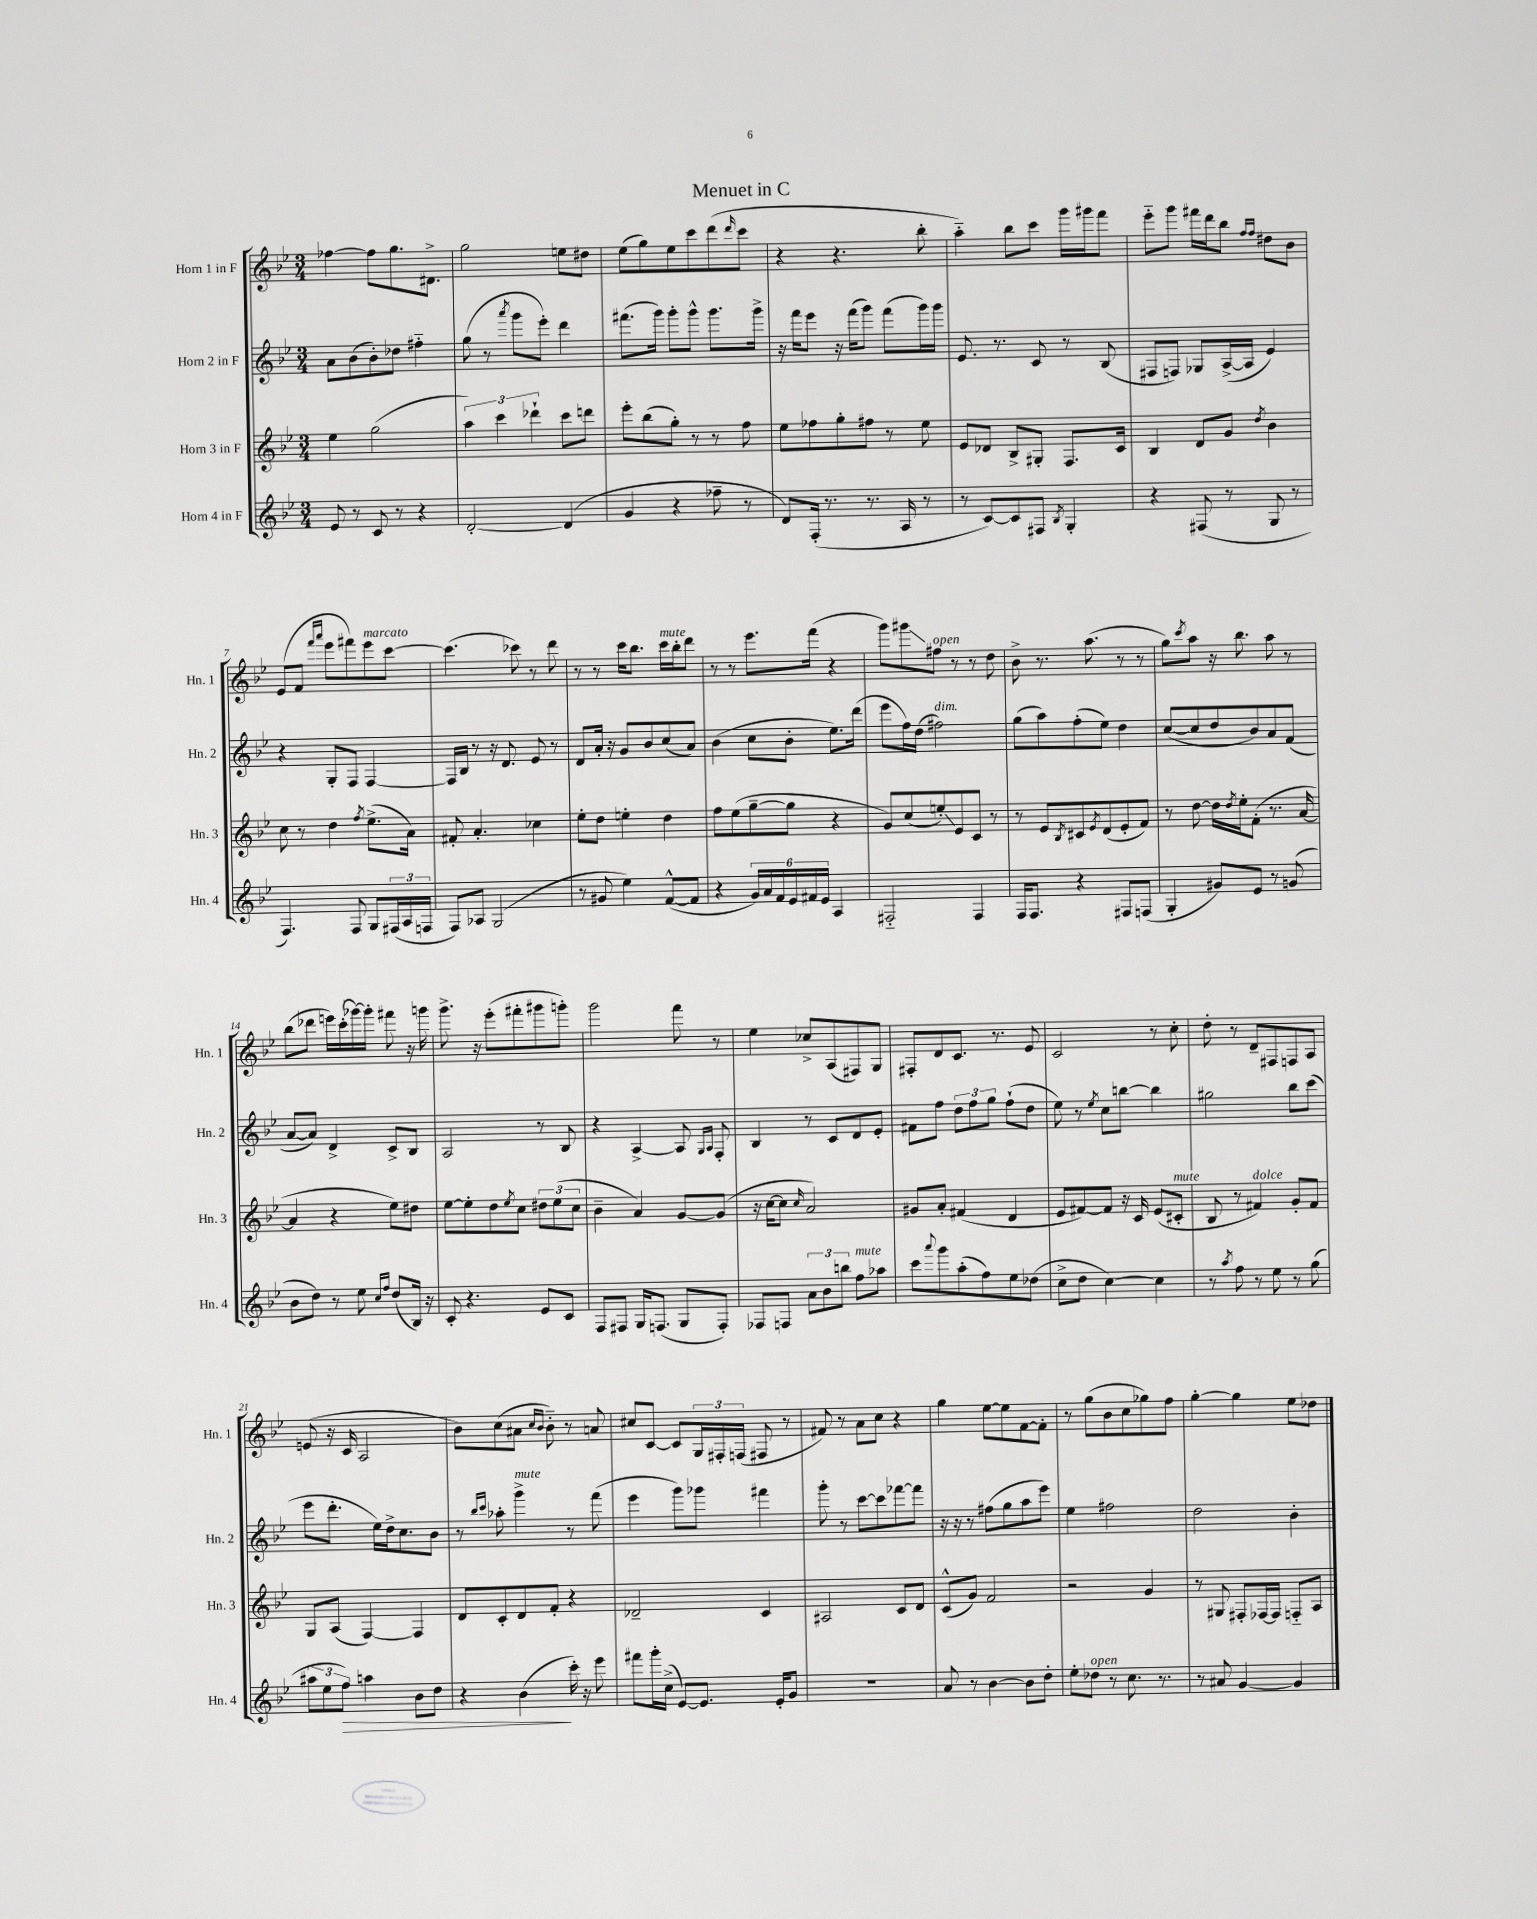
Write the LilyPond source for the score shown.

\header { title = "Menuet in C" }
<<
\new StaffGroup <<
\new Staff = "s0" \with { instrumentName = "Horn 1 in F" shortInstrumentName = "Hn. 1" } {
    \clef treble \key bes \major \numericTimeSignature \time 3/4
    fes''4~ fes''8 g''8. dis'8.-> |
    g''2 e''8 dis''8 |
    ees''8( g''8) ees''8 c'''8 d'''8( \grace { d'''16 } c'''8 |
    r4 r4. bes''8-. |
    a''4-_) bes''8 c'''8 g'''16 gis'''16 f'''8 |
    ees'''8-_ g'''8 fis'''16 d'''16 bes''8 \grace { f''16 f''16 } dis''8 bes'8 |
    ees'8( f'8 \grace { f'''16 a'''16 } ees'''8 fis'''8) ees'''8^\markup { \italic "marcato" } c'''8~ |
    c'''4.( ces'''8) r8 d'''8 |
    r8 r8 c'''16 bes''8. c'''16^\markup { \italic "mute" } bes''16-. d'''8 |
    r8 r8 ees'''8. f'''16( r4 |
    g'''8) gis'''8\glissando fis''8^\markup { \italic "open" } r8 r8 d''8 |
    bes'8-> r8. a''8.( r8 r8 |
    g''8) \acciaccatura { c'''8 } a''8 r16 bes''8. a''8 r8 |
    bes''8( des'''8 e'''16) c'''16-.( ges'''16~) ges'''16-. fis'''8 r16 g'''16 |
    g'''8.-> r16 ees'''8-.( fis'''8-. gis'''8 g'''8-.) |
    g'''2 f'''8 r8 |
    ees''4 ces''8-> a8( fis8) g8 |
    fis8-. d'8 c'8. r8. ees'8 |
    c'2 r8 c''8-. |
    d''8-. r8 d'8-- fis8 f8 a8 |
    e'8( r16 c'16 a2 |
    bes'8) c''8( ais'8 \grace { c''16 bes'16 } bes'8-_) r8 a'8 |
    cis''8 c'8~ c'8 \tuplet 3/2 { g16 fis16-. f16( } fis8 r8 |
    fis'8) r8 a'8 c''8 r4 |
    g''4 ees''8~ ees''8 f'8~ f'8-. |
    r8 g''8( bes'8 c''8 ges''8) f''8 |
    g''4~-. g''4 ees''8 des''8 \bar "|." |
}
\new Staff = "s1" \with { instrumentName = "Horn 2 in F" shortInstrumentName = "Hn. 2" } {
    \clef treble \key bes \major \numericTimeSignature \time 3/4
    a'8 bes'8( bes'8-.) des''8 fis''4-_ |
    g''8( r8 \acciaccatura { a'''8 } g'''8 ees'''8-.) d'''4 |
    fis'''8.( g'''16) g'''8-. g'''8-^ g'''8. g'''16-> |
    r16 f'''16 ees'''8 r16 f'''16( g'''8) f'''8( g'''16) g'''16 |
    ees'8. r8. c'8 r8 bes8( |
    fis8 f8) ges8 a16~->( a16 ees'4) |
    r4 g8-. f8 f4~ |
    f16 bes16 r8 r16 d'8. ees'8 r8 |
    d'8 a'16-. r16 g'8 bes'8 c''8( a'8) |
    bes'4( c''8 bes'8-. ees''8.) d'''16( |
    ees'''8 f''16) d''16( fis''2^\markup { \italic "dim." }) |
    g''8( a''8) f''8-.( ees''8) d''4 |
    c''8~( c''8 d''8 bes'8) a'8 f'8( |
    a'8~ a'8) d'4-> c'8-> bes8 |
    a2 r8 bes8 |
    r4 a4~-> a8 \grace { g16 a16 } f8-. |
    bes4 r8 c'8 d'8 ees'8-. |
    fis'8 f''8 \tuplet 3/2 { d''8 f''8 g''8 } f''8-!( d''8 |
    ees''8) r8 \acciaccatura { ees''8 } c''8 b''8~ b''4 |
    gis''2 bes''8 c'''8( |
    ees'''8 d'''8.-. ees''16) d''16-> c''8. bes'8 |
    r8 \grace { bes''16 c'''16 } aes''8-. g'''4->^\markup { \italic "mute" } r8 f'''8( |
    ees'''4 g'''8) ges'''8 fis'''4 |
    g'''8-. r8 c'''8~ c'''8 fes'''8~ fes'''8 |
    r16 r16 r8 fis''8( g''8 a''8 ees'''8) |
    ees''4 fis''2 |
    d''2 bes'4-. \bar "|." |
}
\new Staff = "s2" \with { instrumentName = "Horn 3 in F" shortInstrumentName = "Hn. 3" } {
    \clef treble \key bes \major \numericTimeSignature \time 3/4
    ees''4 g''2( |
    \tuplet 3/2 { a''4) c'''4 des'''4-! } c'''8 d'''8 |
    ees'''8-. bes''8( g''8-.) r8 r8 f''8 |
    ees''8 fes''8 g''8-. fis''8 r8 ees''8 |
    ees'8 des'8 bes8-> gis8-. f8. c'16 |
    bes4 d'8 g'8 \acciaccatura { d''8 } bes'4 |
    c''8 r8 d''4 \acciaccatura { f''8 } ees''8.->( a'16) |
    fis'8-. a'4.-. ces''4 |
    ees''8-. d''8 e''4-. d''4 |
    f''8 ees''8( g''8~-- g''8 r4 |
    g'8) c''8( e''8-.\glissando) ees'8 c'8 r8 |
    r8 ees'8 \acciaccatura { bes8 } cis'8 \acciaccatura { ees'8 } d'8( ees'8-. f'8) |
    r8 d''8~ d''16 \acciaccatura { d''8 } ees''16-. f'8-.( r8. a'16~ |
    a'4 r4 ees''8) dis''8 |
    ees''8~ ees''8-. d''8 \acciaccatura { ees''8 } c''8 \tuplet 3/2 { dis''8 ees''8( c''8 } |
    bes'4-- a'4) g'8~ g'8( |
    r16 c''16~ c''8 \grace { c''16 } a'2) |
    gis'8 a'8-. fis'4( d'4 |
    ees'8 fis'8~) fis'8 r16 c'16 ees'8( cis'8-.^\markup { \italic "mute" } |
    bes8 r8 fis'4^\markup { \italic "dolce" }) g'8-. fis'8 |
    g8 a8( f4~) f4 |
    d'8 c'8-. d'8 f'8-. r4 |
    des'2-- c'4 |
    ais2 c'8 d'8 |
    c'8-^( g'8) f'2 |
    r2 g'4 |
    r8 gis8 fis8-. fes16~ fes16 f8-_ a8 \bar "|." |
}
\new Staff = "s3" \with { instrumentName = "Horn 4 in F" shortInstrumentName = "Hn. 4" } {
    \clef treble \key bes \major \numericTimeSignature \time 3/4
    ees'8 r8 c'8 r8 r4 |
    d'2~-. d'4( |
    g'4 r4 fes''8-- r8 |
    d'8) f16-.( r8. r8. a16 r8 |
    r8 c'8~) c'8 fis8 \acciaccatura { bes8 } g4-. |
    r4 fis8( r8 g8 r8 |
    f4.) f8 g8 \tuplet 3/2 { fis16( a16 f16 } |
    f8) aes8 g2( |
    r8 gis'8 ees''4) f'8~-^( f'8 |
    r4 \tuplet 6/4 { g'16) a'16 f'16 ees'16 fis'16 ees'16 } a4 |
    fis2-_ fis4 |
    f16 f8. r4 fis8 f8( |
    g4-. gis'8) ees'8 r8 g'8( |
    bes'8 d''8) r8 ees''8 \grace { c''16 f''16 } d''8( bes16) r16 |
    c'8-. r4. ees'8 c'8 |
    f8 fis8 g16 f8.( g8 f8-.) |
    fes8 f8 \tuplet 3/2 { a'8 bes'8 b''8 } f''8^\markup { \italic "mute" } aes''8 |
    c'''8 \appoggiatura { a'''8 } g'''8 a''8-.( f''8) ees''8 des''8( |
    c''8-> d''8 c''4~) c''4 |
    r8 \acciaccatura { a''8 } f''8 r8 ees''8 r8 g''8( |
    \tuplet 3/2 { ais''8 ees''8 f''8\>) } a''4 bes'8 d''8 |
    r4 bes'4\!( c'''16-.) r16 ees'''8 |
    fis'''8 g'''16-. c''16->( ees'8~) ees'8. ees'16-. g'8 |
    R2. |
    a'8 r8 bes'4~ bes'8 d''8-. |
    ees''8-. des''8^\markup { \italic "open" } r8 c''8. r8. |
    r8 ais'8 g'4~ g'4 \bar "|." |
}
>>
>>
